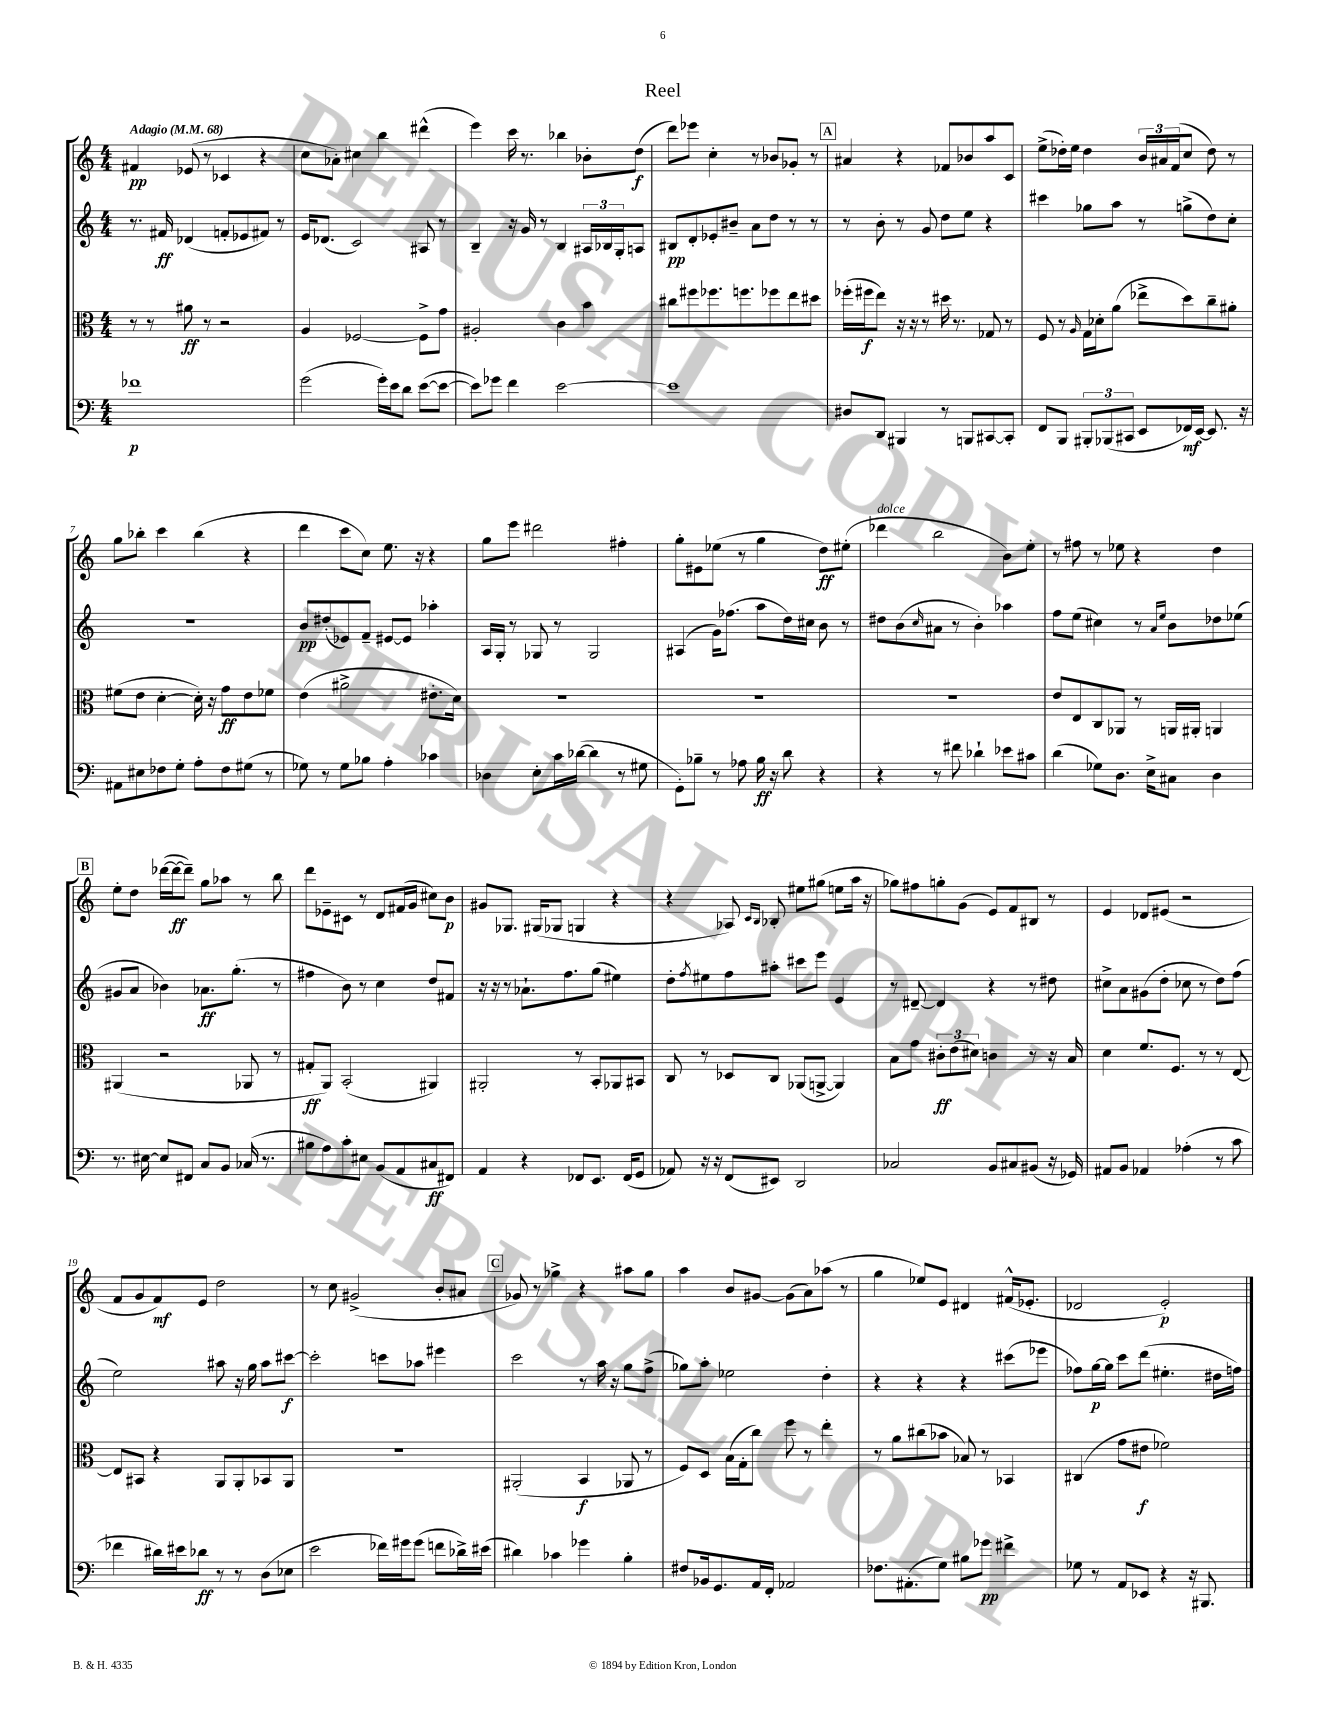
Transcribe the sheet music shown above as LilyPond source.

\header { title = "Reel" }
<<
\new StaffGroup <<
\new Staff = "s0" {
    \clef treble \key c \major \numericTimeSignature \time 4/4 \tempo "Adagio" 4 = 68
    fis'4\pp ees'8( r8 ces'4 r4 |
    c''8 aes'8-.) cis''4 b''4 dis'''4-^( |
    e'''4) c'''16 r8. bes''4 bes'8-. d''8\f( |
    d'''8) ees'''8 c''4-. r8 bes'8 ges'8-. r8 |
    \mark \markup { \box "A" } ais'4 r4 fes'8 bes'8 a''8 c'8 |
    e''8->( des''16-.) e''16 des''4 \tuplet 3/2 { b'16 ais'16 f'16( } c''8 des''8) r8 |
    g''8 bes''8-. c'''4 bes''4( r4 |
    d'''4 c'''8 c''8) e''8. r16 r4 |
    g''8 e'''8 dis'''2 fis''4-. |
    g''8-. eis'8 ees''8( r8 g''4 d''8\ff) eis''8-.( |
    des'''4^\markup { \italic "dolce" } b''2 b'8) e''8-. |
    r8 fis''8 r8 ees''8 r4 d''4 |
    \mark \markup { \box "B" } e''8-. d''8 des'''16~( des'''16~\ff des'''8--) g''8 aes''8 r8 b''8 |
    d'''8 ees'8-- cis'8 r8 d'8 fis'16( g'16 cis''8) b'8\p |
    gis'8 ges8. gis16( ges8 g4 r4 |
    r4 aes8) \grace { c'16 b16 } bes8-. eis''8 gis''8( e''8 a''16 r16 |
    ges''8) fis''8 g''8-. g'8( e'8) f'8 bis8 r8 |
    e'4 des'8 eis'8( r2 |
    f'8 g'8 f'8\mf) e'8 d''2 |
    r8 c''8 gis'2->( b'8-. ais'8 |
    \mark \markup { \box "C" } ges'8) r8 ges''4-> r4 ais''8 ges''8 |
    a''4 b'8 gis'8~ gis'8( a'8) aes''8( r8 |
    g''4 ees''8) e'8 dis'4 fis'16-^( ees'8.-. |
    des'2 e'2-.\p) \bar "|." |
}
\new Staff = "s1" {
    \clef treble \key c \major \numericTimeSignature \time 4/4
    r8. fis'16\ff des'4( f'8-. ees'8 fis'8) r8 |
    e'16 des'8.( c'2) ais8 r8 |
    b4-- r16 g'16 r8 b4 \tuplet 3/2 { ais16 bes16 g16-. } a8 |
    bis8\pp d'8-. ees'8-. bis'8-- a'8 d''8 r8 r8 |
    \mark \markup { \box "A" } r8 b'8-. r8 g'8 d''8 e''8 r4 |
    cis'''4 ges''8 a''8 r8 g''8->( d''8) c''8-. |
    R1 |
    b'8\pp dis''8-.( ees'8) f'8-- eis'8~ eis'8 aes''4-. |
    a16 g16-. r8 ges8 r8 ges2 |
    ais4( g'16) fes''8.( a''8 d''16) cis''16 b'8 r8 |
    dis''8 b'8( \grace { c''16 } ais'8 r8 b'4-.) aes''4 |
    f''8 e''8( cis''4) r8 \grace { a'16 e''16 } b'8 des''8 ees''8( |
    \mark \markup { \box "B" } gis'8 a'8 bes'4) aes'8.\ff g''8.-.( r8 |
    fis''4 b'8) r8 c''4 d''8 fis'8 |
    r16 r16 r8 aes'8.-! f''8. g''8( eis''4) |
    d''8-. \acciaccatura { f''8 } eis''8 f''8 ais''8-. cis'''8 e'''8 e'4 |
    r8 dis'8~-- dis'4 r4 r8 dis''8 |
    cis''8-> a'8 gis'8( d''8-. ces''8 r8 d''8) f''8( |
    e''2) ais''8 r16 g''16 ais''8 cis'''8~\f |
    cis'''2-. c'''8 aes''8 eis'''4 |
    \mark \markup { \box "C" } c'''2 r8 a''16 r16 g''8 f''8->( |
    ges''8) a''8-. ees''2 d''4-. |
    r4 r4 r4 cis'''8( ees'''8 |
    fes''8) g''16~\p g''16 c'''8 d'''8( eis''4.-. dis''16 f''16) \bar "|." |
}
\new Staff = "s2" {
    \clef alto \key c \major \numericTimeSignature \time 4/4
    r8 r8 ais'8\ff r8 r2 |
    a4 fes2~ fes8-> g'8 |
    ais2-. c'4 b'4 |
    cis''8 fis''8 fes''8. f''8. fes''8 e''8 dis''8 |
    \mark \markup { \box "A" } fes''16-.( fis''16\f e''8) r16 r16 r8 dis''16 r8. ges8 r8 |
    f8 r8 \grace { a16 } g16 des'16-. a'8( ees''8-> d''8) c''8-- ais'8-. |
    fis'8( e'8 d'4~-. d'16-.) r16 g'8\ff e'8 fes'8 |
    e'4( ais'2-> eis'8.-. d'16) |
    R1 |
    R1 |
    R1 |
    e'8 e8 c8 aes,8 r8 a,16 ais,16-. a,4 |
    \mark \markup { \box "B" } ais,4( r2 aes,8 r8 |
    gis8-.\ff a,8) b,2-.( ais,4) |
    ais,2-. r8 b,8-. aes,8 bis,8 |
    c8 r8 des8 c8 aes,8( a,8~-> a,4) |
    b8 g'8 \tuplet 3/2 { cis'8-.\ff e'8( dis'8) } c'4 r8 r16 b16 |
    d'4 f'8. f8. r8 r8 e8~ |
    e8 bis,8 r4 a,8 a,8-. bes,8 a,8 |
    r1 |
    \mark \markup { \box "C" } ais,2-.( b,4\f aes,8 r8 |
    f8) d8 b16( g16-. c''8) f''8 r8 e''4-. |
    r8 a'8 cis''8( bes'8 bes8) r8 bes,4 |
    cis4( g'8 eis'8\f fes'2) \bar "|." |
}
\new Staff = "s3" {
    \clef bass \key c \major \numericTimeSignature \time 4/4
    fes'1\p |
    g'2( g'16-.) e'16 d'8 e'8~( e'8~ |
    e'8) ges'8 f'4 e'2~ |
    e'1 |
    \mark \markup { \box "A" } dis8 d,8 bis,,4 r8 b,,8 cis,8~ cis,8-. |
    f,8 b,,8 \tuplet 3/2 { bis,,8-. bes,,8( cis,8 } e,8 fes,16\mf) e,16~ e,8. r16 |
    ais,8 eis8 fes8 g8-. a8-. fes8 gis8( r8 |
    ges8) r8 ges8 bes8 a4-. ces'4 |
    des4 e8-. c'16 des'16~( des'4 r8 gis8 |
    g,8-.) bes8-- r8 aes8 bes16\ff r16 d'8 r4 |
    r4 r8 fis'8 des'4-! ees'8 cis'8 |
    d'4( ges8) d8. e16-> cis8 d4 |
    \mark \markup { \box "B" } r8. eis16~ eis8 fis,8 c8 b,8 ces16( r8. |
    bis8 a8) c'8-. eis8 b,8( a,8 cis8\ff fis,8) |
    a,4 r4 fes,8 e,8. fes,16( g,8 |
    aes,8) r16 r16 f,8( eis,8) d,2 |
    ces2 b,8 cis8 bis,8( r16 ges,16) |
    ais,8 b,8 aes,4 aes4-.( r8 c'8 |
    fes'4 dis'16) eis'16 des'8\ff r8 r8 d8( ees8 |
    e'2 fes'16) gis'16 gis'8( f'8 des'16->) eis'16( |
    \mark \markup { \box "C" } dis'4) ces'4 ges'4 b4-. |
    fis8 bes,16 g,8. a,16 f,16-. aes,2 |
    fes8. ais,8.-.( g8) bis8 ges'8\pp fis'4-> |
    ges8 r8 a,8 ees,8 r4 r16 bis,,8. \bar "|." |
}
>>
>>
